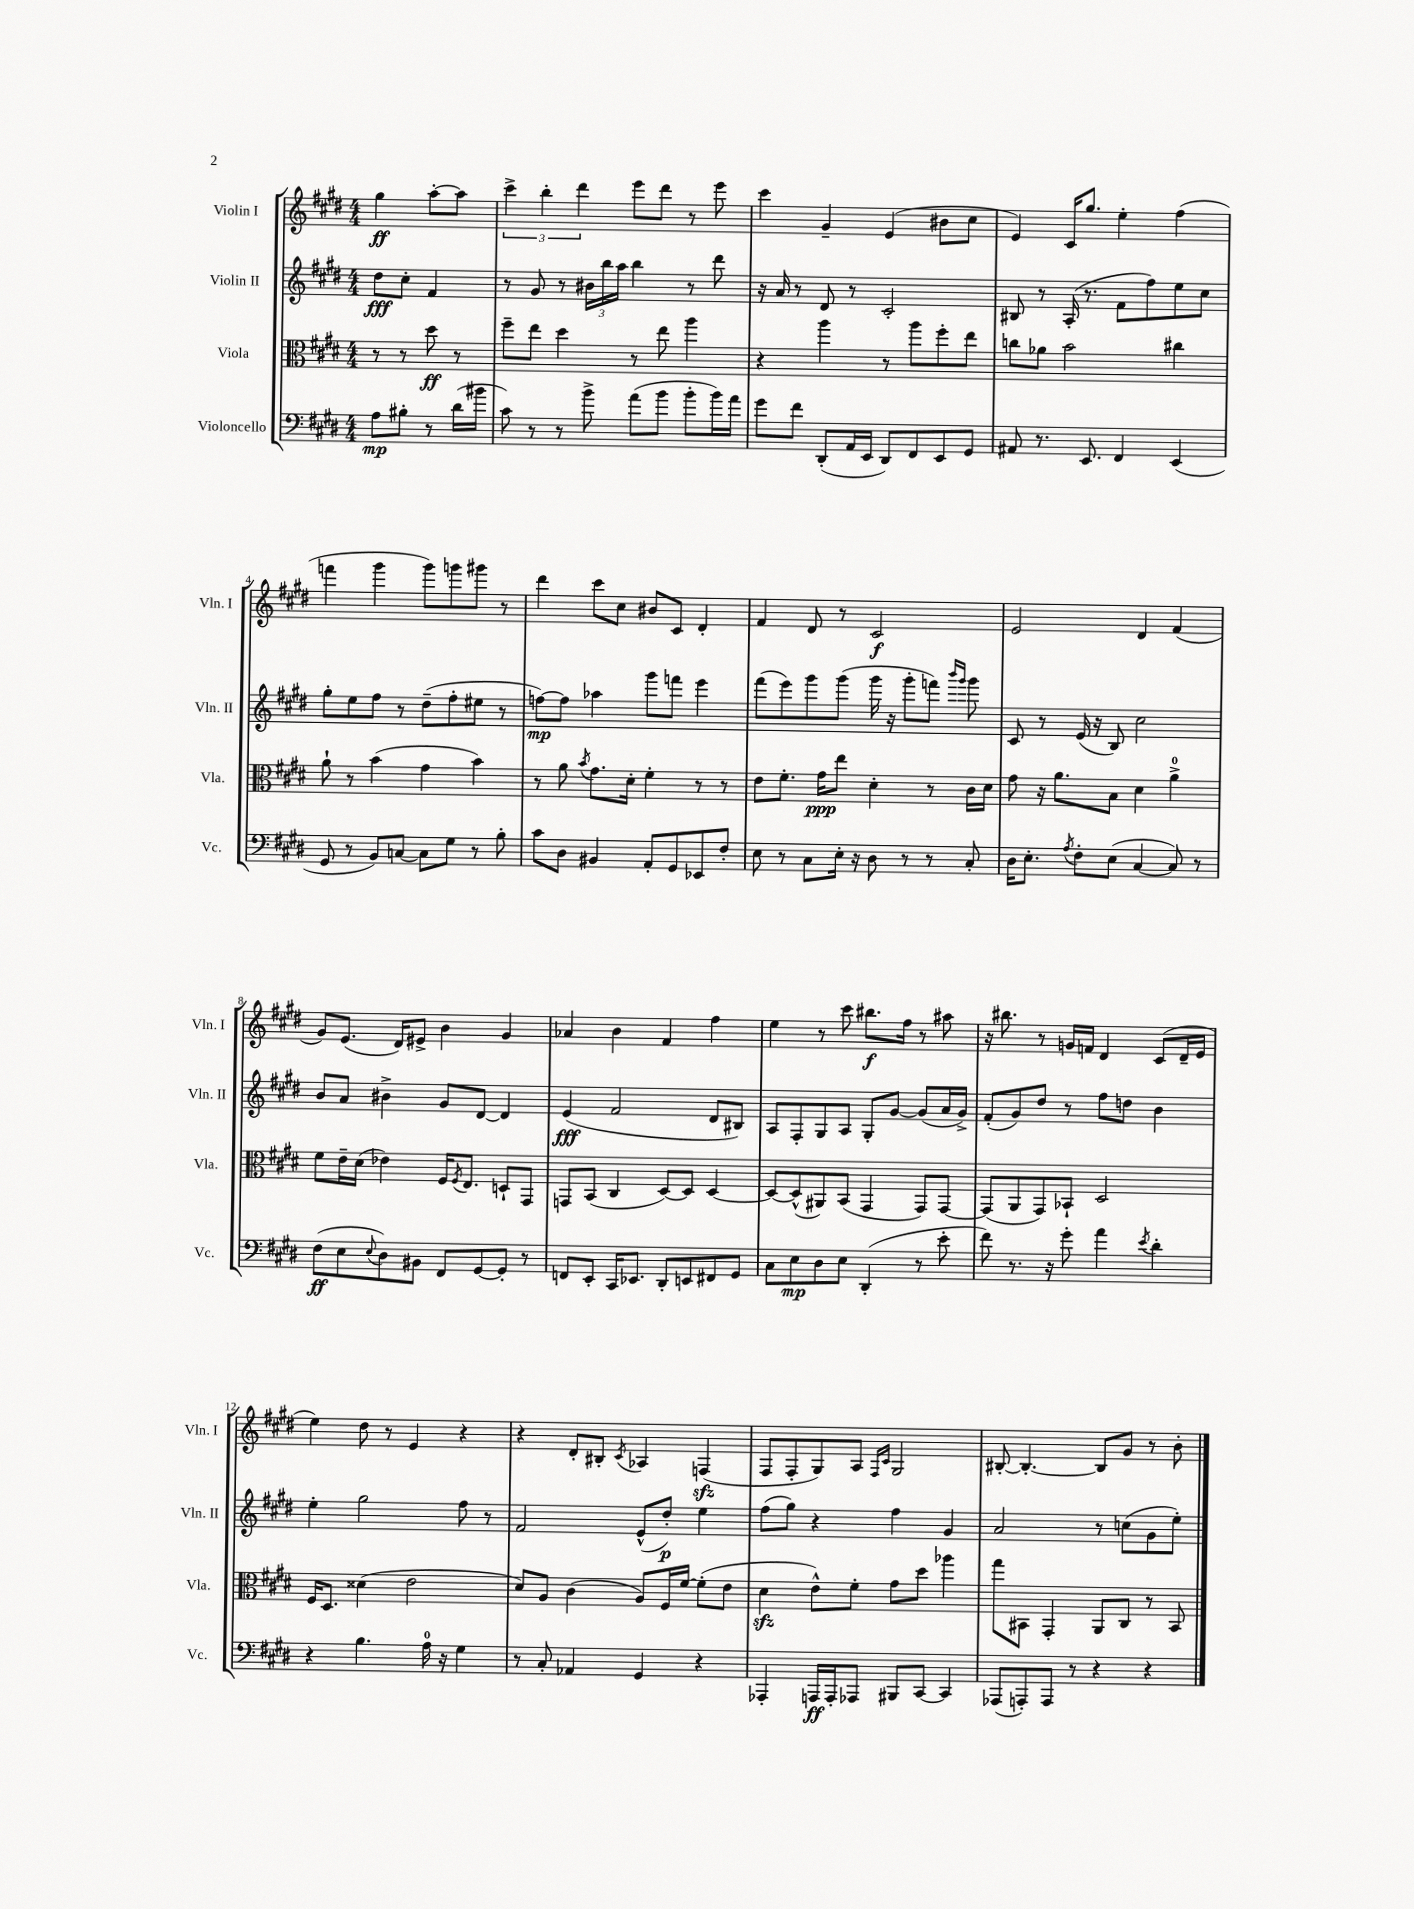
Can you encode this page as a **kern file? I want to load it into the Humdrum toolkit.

**kern	**kern	**kern	**kern
*staff4	*staff3	*staff2	*staff1
*clefF4	*clefC3	*clefG2	*clefG2
*k[f#c#g#d#]	*k[f#c#g#d#]	*k[f#c#g#d#]	*k[f#c#g#d#]
*M4/4	*M4/4	*M4/4	*M4/4
8A	8r	8dd#	4gg#
8B#'	8r	8cc#'	.
8r	8dd#	4f#	[8aa'
(16d#	8r	.	8aa]
16b#	.	.	.
=	=	=	=
8c#)	8ff#~	8r	6ccc#^
8r	8ee	8g#	.
.	.	.	6bb'
8r	4dd#	8r	.
.	.	.	6ddd#
8b^	.	24b#	.
.	.	24bb	.
.	.	24aa	.
(8a	8r	4bb	8eee
8b	8ee	.	8ddd#
8b'	4aa	8r	8r
16b)	.	8ddd#	8eee
16a	.	.	.
=	=	=	=
8g#	4r	16r	4ccc#
.	.	16a	.
8f#	.	8r	.
(8DD#'	4aa	8d#	4g#~
16AA	.	8r	.
16EE	.	.	.
8DD#)	8r	2c#'	(4e
8FF#	8aa	.	.
8EE	8ff#'	.	8b#
8GG#	8ee	.	8cc#
=	=	=	=
8AA#	8cc	8B#	4e)
8.r	8a-	8r	.
.	2b	(16A'	16c#
8.EE	.	8.r	8.gg#
4FF#	.	8f#	4ee'
.	.	8ff#)	.
(4EE	4cc#	8ee	(4ff#
.	.	8cc#	.
=	=	=	=
8GG#	8a`	8gg#'	4fff
8r	8r	8ee	.
8BB)	(4b	8ff#	4ggg#
[8C	.	8r	.
8C]	4g#	(8dd#~	8ggg#)
8G#	.	8ff#'	8ggg
8r	4b)	8ee#	8ggg#
8B'	.	8r	8r
=	=	=	=
8c#	8r	[8ff)	4ddd#
8D#	8a	8ff]	.
.	8qb	.	.
4BB#	8.g#	4aa-	8ccc#
.	.	.	8cc#
.	16d#'	.	.
8AA'	4f#'	8ggg#	8b#
8GG#	.	8fff	8c#
8EE-	8r	4eee	4d#'
8F#'	8r	.	.
=	=	=	=
8E	8e	(8fff#	4f#
8r	8.f#'	8eee)	.
8C#	.	8ggg#	8d#
.	16g#	.	.
16E'	8ee	(8ggg#	8r
16r	.	.	.
8D#	4d#'	16ggg#	2c#
.	.	16r	.
8r	.	8ggg#'	.
8r	8r	8fff)	.
.	.	16qqbbb	.
.	.	16qqggg#	.
8C#'	16c#	8ggg#	.
.	16d#	.	.
=	=	=	=
16D#	8g#	8c#	2e
8.E'	.	.	.
.	16r	8r	.
.	8.a	.	.
8qA	.	.	.
8F#'	.	(16e	.
.	.	16r	.
(8E	8B	8B)	.
[4C#	4d#	2cc#	4d#
8C#])	4a^	.	(4f#
8r	.	.	.
=	=	=	=
(8F#	8f#	8b	8g#)
8E	16e~	8a	(8.e
.	(16d#	.	.
8qqE	.	.	.
8D#)	4e-)	4b#^	.
.	.	.	16d#)
8BB#	.	.	8e#^
8FF#	16F#	8g#	4b
.	8qF#	.	.
.	8.E	.	.
[8GG#	.	[8d#	.
8GG#']	8D`	4d#]	4g#
8r	8GG#	.	.
=	=	=	=
8FF	8GG	(4e	4a-
8EE'	(8BB	.	.
16CC#	4C#	2f#	4b
8.EE-	.	.	.
8DD#'	[8D#)	.	4f#
8EE	8D#]	.	.
8FF#	[4D#	8d#	4ff#
8GG#	.	8B#)	.
=	=	=	=
8C#	8D#_	8A	4ee
8E	(8D#^^]	8F#'	.
8D#	8AA#)	8G#	8r
8E	(8BB	8A	8ccc#
(4DD#'	4GG#	8G#'	8.bb#
.	.	[8g#	.
.	.	.	16ff#
8r	8GG#)	(8g#]	8r
8e'	[8GG#	16a	8aa#
.	.	16g#^)	.
=	=	=	=
8f#)	(8GG#]	(8f#'	16r
.	.	.	8.bb#
8.r	8AA	8g#)	.
.	8GG#)	8dd#	8r
16r	.	.	.
8g#'	8BB-`	8r	16g
.	.	.	16f
4a	2D#	8ff#	4d#
.	.	8dd	.
8qe	.	.	.
4d#'	.	4b	(8c#
.	.	.	16d#~
.	.	.	16e
=	=	=	=
4r	16F#	4ee'	4ee)
.	8.D#	.	.
4.B	(4d##	2gg#	8dd#
.	.	.	8r
.	2e	.	4e
16A	.	.	.
16r	.	.	.
4G#	.	8ff#	4r
.	.	8r	.
=	=	=	=
8r	8d#)	2f#	4r
8C#'	8A	.	.
4AA-	(4c#	.	8d#'
.	.	.	8B#'
.	.	.	8qc#
4GG#	8A)	(8e^^	4A-
.	16F#	8dd#')	.
.	[16f#	.	.
4r	(8f#']	4ee	(4F
.	8e	.	.
=	=	=	=
4AAA-'	4d#	(8ff#	8F#
.	.	8gg#)	8F#'
16AAA	8e^^)	4r	8G#)
16AAA'	.	.	.
8AAA-	8f#'	.	8A
.	.	.	16qqF#
.	.	.	16qqc#
8BBB#	8g#	4ff#	2G#
[8CC#	8dd#	.	.
4CC#]	4aa-	4g#	.
=	=	=	=
(8AAA-	8gg#	2a	[8B#'
8AAA')	8BB#	.	4.B#'_
8AAA	4GG#'	.	.
8r	.	.	.
4r	8AA	8r	8B#]
.	8C#	(8cc	8g#
4r	8r	8g#	8r
.	8BB#	8ee')	8b'
==	==	==	==
*-	*-	*-	*-
